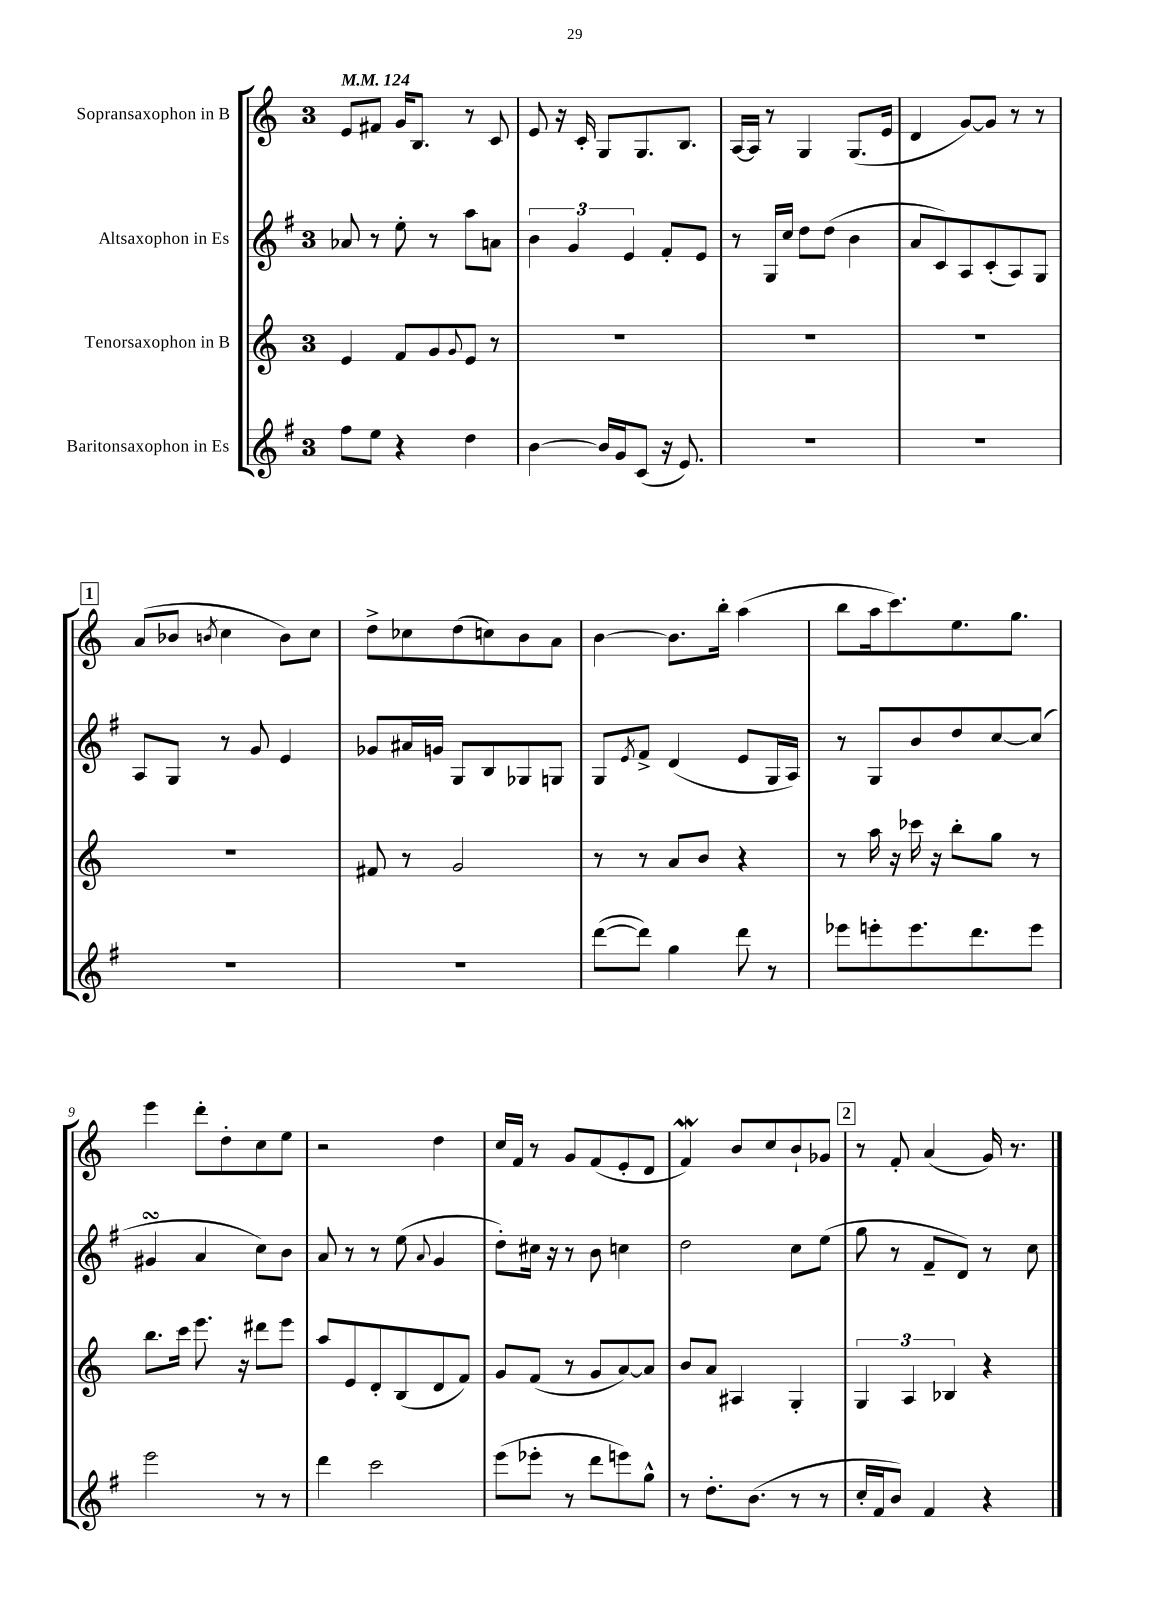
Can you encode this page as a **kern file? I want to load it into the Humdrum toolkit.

**kern	**kern	**kern	**kern
*staff4	*staff3	*staff2	*staff1
*clefG2	*clefG2	*clefG2	*clefG2
*k[f#]	*k[]	*k[f#]	*k[]
*M3/4	*M3/4	*M3/4	*M3/4
*MM124	*MM124	*MM124	*MM124
8ff#	4e	8a-	8e
8ee	.	8r	8f#
4r	8f	8ee'	16g
.	.	.	8.B
.	8g	8r	.
.	8qqg	.	.
4dd	8e	8aa	8r
.	8r	8a	8c
=	=	=	=
[4b	2.r	6b	8e
.	.	.	16r
.	.	6g	.
.	.	.	16c'
16b]	.	.	8G
16g	.	.	.
.	.	6e	.
(8c	.	.	8.G
16r	.	8f#'	.
8.e)	.	.	8.B
.	.	8e	.
=	=	=	=
2.r	2.r	8r	[16A
.	.	.	16A]
.	.	16G	8r
.	.	16cc	.
.	.	8dd	4G
.	.	(8dd	.
.	.	4b	(8.G
.	.	.	16e
=	=	=	=
2.r	2.r	8a	4d
.	.	8c)	.
.	.	8A	[8g)
.	.	(8c'	8g]
.	.	8A)	8r
.	.	8G	8r
=	=	=	=
2.r	2.r	8A	(8a
.	.	8G	8b-
.	.	.	8qb
.	.	8r	4cc
.	.	8g	.
.	.	4e	8b)
.	.	.	8cc
=	=	=	=
2.r	8f#	8g-	8dd^
.	8r	16a#	8cc-
.	.	16g	.
.	2g	8G	(8dd
.	.	8B	8cc)
.	.	8G-	8b
.	.	8G	8a
=	=	=	=
([8ddd	8r	8G	[4b
.	.	8qe	.
8ddd])	8r	8f#^	.
4gg	8a	(4d	8.b]
.	8b	.	.
.	.	.	16bb'
8ddd	4r	8e	(4aa
8r	.	16G	.
.	.	16A)	.
=	=	=	=
8eee-	8r	8r	8bb
8eee'	16aa	8G	16aa
.	16r	.	8.ccc)
8.eee	16ccc-	8b	.
.	16r	.	.
.	8bb'	8dd	8.ee
8.ddd	.	.	.
.	8gg	[8cc	.
.	.	.	8.gg
8eee	8r	(8cc]	.
=	=	=	=
2eee	8.bb	4g#	4eee
.	16ccc	.	.
.	8.eee	4a	8ddd'
.	.	.	8dd'
.	16r	.	.
8r	8ddd#	8cc)	8cc
8r	8eee	8b	8ee
=	=	=	=
4ddd	8aa	8a	2r
.	8e	8r	.
2ccc	8d'	8r	.
.	(8B	(8ee	.
.	.	8qqa	.
.	8d	4g	4dd
.	8f)	.	.
=	=	=	=
(8eee	8g	8dd')	16cc
.	.	.	16f
8eee-'	(8f	16cc#	8r
.	.	16r	.
8r	8r	8r	8g
8ddd	8g	8b	(8f
8eee)	[8a)	4cc	8e'
8gg^^	8a]	.	8d
=	=	=	=
8r	8b	2dd	4f)
8.dd'	8a	.	.
.	4A#	.	8b
(8.b	.	.	.
.	.	.	8cc
8r	4G'	8cc	8b`
8r	.	(8ee	8g-
=	=	=	=
16cc'	6G	8gg	8r
16f#	.	.	.
8b)	.	8r	8f'
.	6A	.	.
4f#	.	8f#~	(4a
.	6B-	.	.
.	.	8d)	.
4r	4r	8r	16g)
.	.	.	8.r
.	.	8cc	.
==	==	==	==
*-	*-	*-	*-
